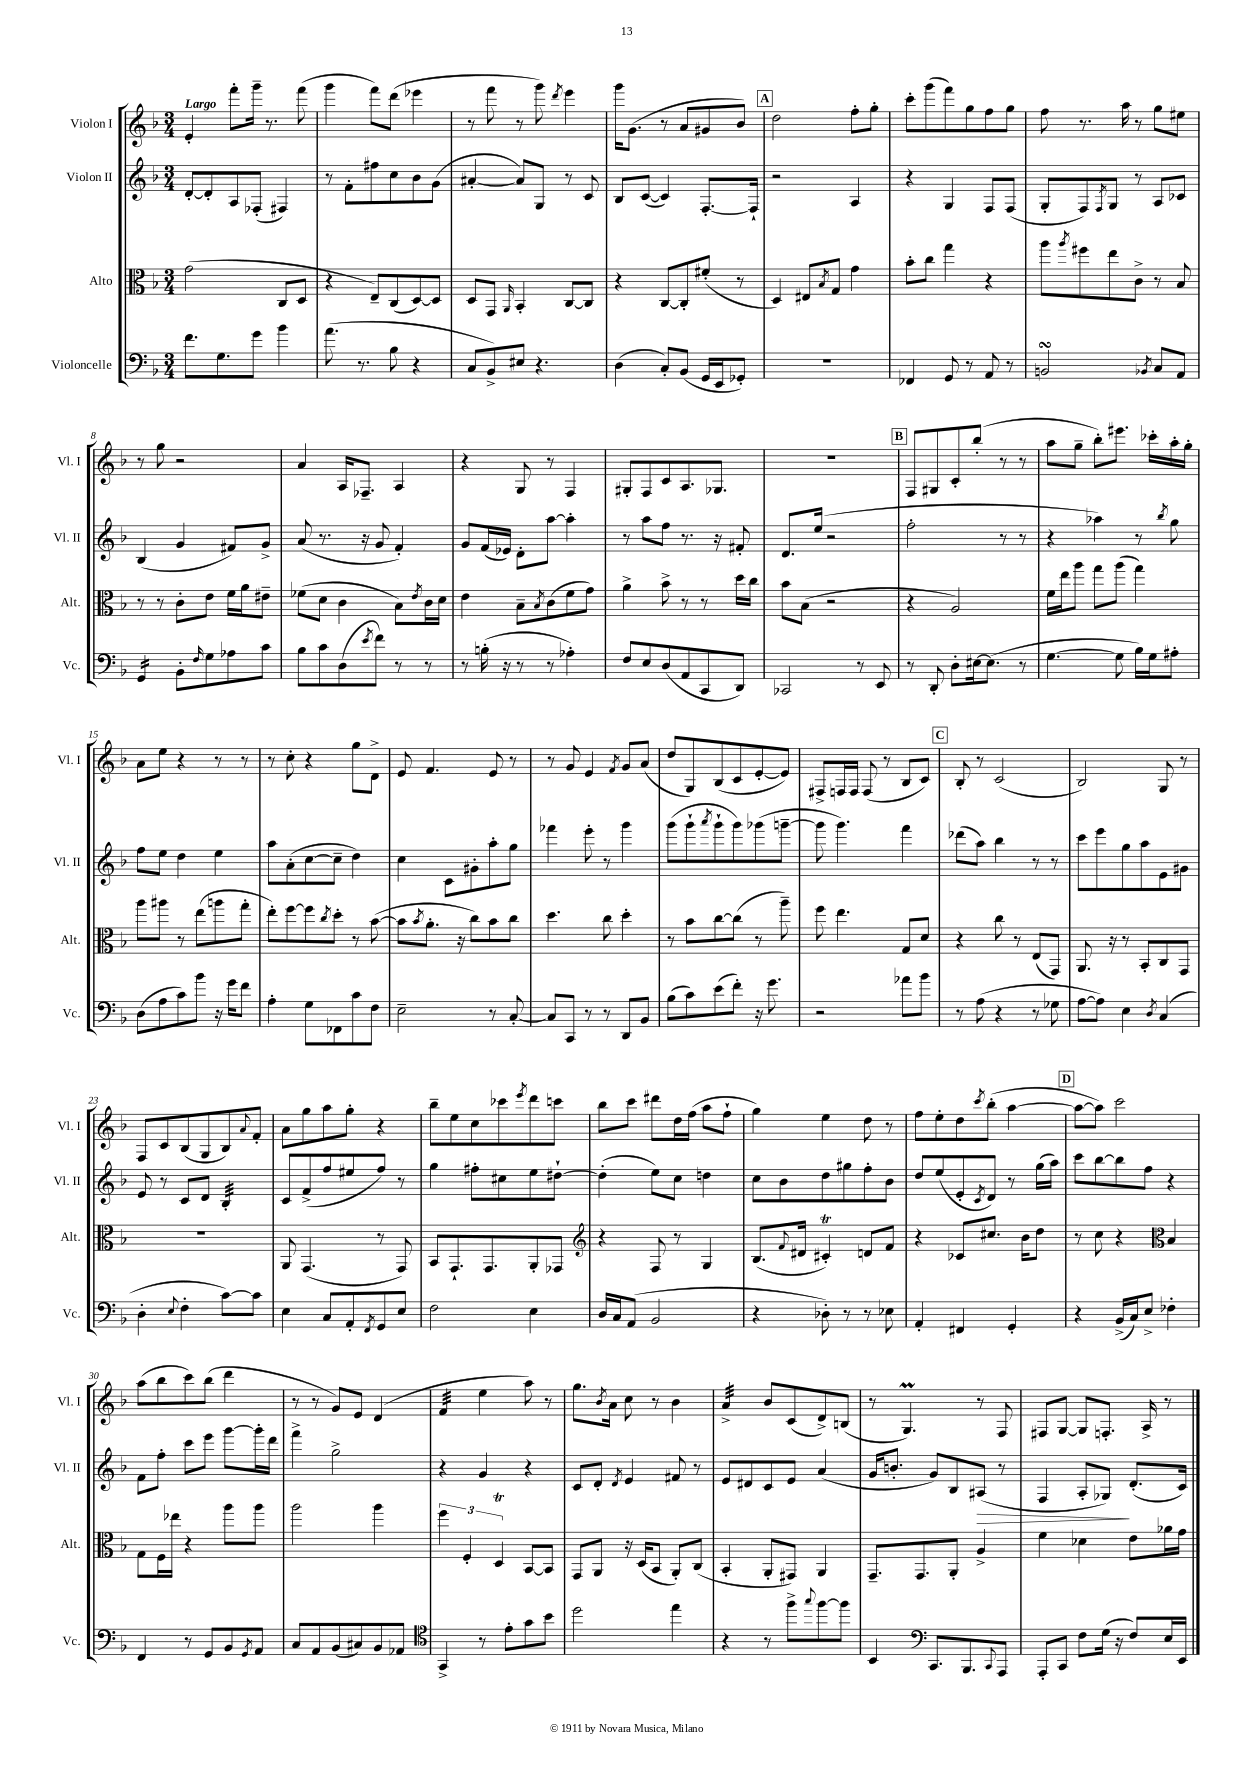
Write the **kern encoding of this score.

**kern	**kern	**kern	**kern
*staff4	*staff3	*staff2	*staff1
*clefF4	*clefC3	*clefG2	*clefG2
*k[b-]	*k[b-]	*k[b-]	*k[b-]
*M3/4	*M3/4	*M3/4	*M3/4
8.f\L	(2g\	[8d'/L	4e'/
.	.	8d'/]	.
8.G\	.	.	.
.	.	8A/	8fff'\L
8g\J	.	(8F-'/J	16ggg~\Jk
.	.	.	8.r
4b-\	8C/L	4F#/)	.
.	8D/J	.	(8fff\
=	=	=	=
(8.a\	4r	8r	4ggg\
.	.	8f'\L	.
8.r	.	.	.
.	8E~/L)	8ff#\	8fff\L)
8B-\	(8C/	8cc\	(8ddd\J
4r	[8D/)	8b-\	4eee-\
.	8D/]J	(8g\J	.
=	=	=	=
8C/L	8D/L	[4a#'/	8r
8BB-^/)	8GG/J	.	8fff\
.	16qqAA/	.	.
8E#/J	4BB-'/	8a#/]L)	8r
4.r	.	8G/J	8ggg\)
.	.	.	8qddd/
.	[8C/L	8r	4eee\
.	8C/]J	8c/	.
=	=	=	=
(4D\	4r	8B-/L	16ggg\LK
.	.	.	(8.g\J
.	.	([8c/J	.
8C'/L)	[8C/L	4c/])	8r
(8BB-/J	8C'/]	.	8a/L
16GG/LL	(8f#'/J	[8.F'/L	8g#/
16EE/J	.	.	.
8GG-'/J)	8r	.	8b-/J)
.	.	16F`/]Jk	.
=	=	=	=
2.r	4D/)	2r	2dd\
.	8E#/L	.	.
.	8qB-/	.	.
.	8G/J	.	.
.	4g\	4A/	8ff'\L
.	.	.	8gg'\J
=	=	=	=
4FF-/	8b-'\L	4r	8ccc'\L
.	8cc\J	.	(8ggg\
8GG/	4gg\	4G/	8fff\)
8r	.	.	8gg\
8AA/	4r	8F/L	8ff\
8r	.	(8F/J	8gg\J
=	=	=	=
2BB/	8aa\L	8G'/L	8ff\
.	8qaa/	.	.
.	8ff#\	8F/)	8.r
.	.	8qF/	.
.	8ee\	8G/J	.
.	.	.	16aa\
.	8c^\J	8r	8r
8qBB-/	.	.	.
8C/L	8r	8A/L	8gg\L
8AA/J	8B-/	8c-/J	8ee#\J
=	=	=	=
4GG/	8r	(4B-/	8r
.	8r	.	8gg\
8BB-'\L	8c'\L	4g/	2r
16qqF/	.	.	.
8G\	8e\J	.	.
8A-\	16f\LL	8f#/L)	.
.	16a\J	.	.
8c\J	8e#~\J	8g^/J	.
=	=	=	=
8B-\L	(8f-\L	(8a/	4a/
8c\	8d\J	8.r	.
(8D\	4c\	.	16A/LK
.	.	16r	8.F-~/J
8qe/	.	.	.
8f\J)	.	8g/	.
8r	8B-\L)	4f'/)	4A/
.	8qe/	.	.
8r	16c\L	.	.
.	16d\JJ	.	.
=	=	=	=
8r	4e\	8g/L	4r
(16B'\	.	(16f/L	.
16r	.	16e-/JJ)	.
8r	8B-~\L	8d'\L	8G/
.	8qB-/	.	.
8r	(8c\	[8aa\J	8r
4A-'\)	8f\	4aa'\]	4F/
.	8g\J)	.	.
=	=	=	=
8F/L	4a^\	8r	8G#'/L
8E/	.	8aa\L	8F/
(8D/	8b-^\	8ff\J	8c/
8AA/	8r	8.r	8.A/
8CC/	8r	.	.
.	.	16r	8.G-/J
8DD/J)	16dd\LL	8f#'/	.
.	16cc\JJ	.	.
=	=	=	=
2CC-/	8b-\L	8.d/L	2.r
.	(8B-\J	.	.
.	.	(16ee/Jk	.
.	2r	2r	.
8r	.	.	.
8EE/	.	.	.
=	=	=	=
8r	4r	2ff'\	8F/L
8DD'/	.	.	8G#/
8D'\L	2A/)	.	8c'/
[16E#\k	.	.	(8bb-'/J
(8.E#\]J	.	.	.
.	.	8r	8r
8r	.	8r	8r
=	=	=	=
[4.G\	16f\LL	4r	8aa\L
.	16ee\J	.	.
.	8aa\J	.	8gg~\J
.	8gg\L	4aa-\)	8bb-'\L)
8G\]	(8aa\J	.	8.eee#\J
16B-\LL)	4gg\)	8r	.
16G\J	.	.	16ccc-'\LL
.	.	8qbb-/	.
8A#'\J	.	8gg\	16aa'\
.	.	.	16gg'\JJ
=	=	=	=
(8D\L	8aa\L	8ff\L	8a\L
8A\	8aa#\J	8ee\J	8ee\J
8c\)	8r	4dd\	4r
8b-\J	(8ee\L	.	.
16r	8aa\	4ee\	8r
16g\LK	.	.	.
8f\J	8gg'\J	.	8r
=	=	=	=
4A'\	8ee'\L)	8aa\L	8r
.	[8ff\	(8a'\	8cc'\
8G\L	8ff\]	[8cc\	4r
.	8qcc/	.	.
8FF-\	8dd'\J	8cc~\]J	.
8c\	8r	4dd\)	8gg\L
8F\J	([8b-\	.	8d^\J
=	=	=	=
2E~\	8b-\]L	4cc\	8e/
.	8qb-/	.	.
.	8.a'\J	.	4.f/
.	.	8c\L	.
.	16r	.	.
.	8cc\L)	8g#'\	.
8r	8b-\	8aa'\	8e/
[8C'/	8cc\J	8gg\J	8r
=	=	=	=
8C/]L	4.dd\	4fff-\	8r
8CC/J	.	.	8g/
8r	.	8eee'\	4e/
8r	8cc\	8r	.
.	.	.	8qf/
8DD/L	4dd'\	4ggg\	8g/L
8BB-/J	.	.	(8a/J
=	=	=	=
(8B-\L	8r	(8ggg\L	8dd/L
8c\)	8b-\L	8ggg`\	8G/)
.	.	8qaaa/	.
(8e\	[8cc\	8ggg`\	(8B-/
8f'\J)	(8cc\]J	8ggg\)	8c/
16r	8r	(8ggg-\	[8e'/
8.g\	.	.	.
.	8aa~\)	[8ggg~\J	8e/]J)
=	=	=	=
2r	8ff\	8ggg\]	8F#^/L
.	4.ee\	4.ggg\)	16F/L
.	.	.	16F/JJ
.	.	.	(8F/
.	.	.	8r
8a-\L	8G/L	4fff\	8B-/L
8b-\J	8d/J	.	8c/J)
=	=	=	=
8r	4r	(8ddd-\L	8B-'/
(8A\	.	8aa\J)	8r
4r	8cc\	4bb-\	(2c/
.	8r	.	.
8r	(8E/L	8r	.
8G-\	8GG/J)	8r	.
=	=	=	=
[8A\L	8.AA/	8ccc\L	2B-/)
8A\]J)	.	8eee\	.
.	16r	.	.
4E\	8r	8gg\	.
.	8BB-'/L	8aa\	.
8qD/	.	.	.
(4C/	8C/	8e\	8G/
.	8GG/J	8g#\J	8r
=	=	=	=
4D'\	2.r	8e/	8F/L
.	.	8r	8c/
8qqE/	.	.	.
4F'\	.	8c/L	(8B-/
.	.	8d/J	8G/
[8c\L)	.	4B-'/	8B-/)
.	.	.	8qqa/
8c\]J	.	.	8f'/J
=	=	=	=
4E\	8AA/	8c/L	8a\L
.	(4.GG/	(8f^/	8gg\
8C/L	.	8ff/	8aa\
8AA'/	.	8ee#/	8gg'\J
8qFF/	.	.	.
8GG/	8r	8ff/J)	4r
8E/J	8GG/)	8r	.
=	=	=	=
2F\	8BB-/L	4gg\	8bb-~\L
.	8.GG`/	.	8ee\
.	.	8ff#'\L	8cc\
.	8.GG/	.	.
.	.	8cc#\	8ccc-\
.	.	.	8qeee/
4E\	8AA'/	8ee\	8ddd\
.	8GG-/J	[8dd#`\J	8ccc\J
=	=	=	=
*	*clefG2	*	*
16D/LL	4r	(4dd#'\]	8bb-\L
16C/J	.	.	.
(8AA/J	.	.	8ccc\J
2BB-/	8F/	8ee\L)	8ddd#\L
.	8r	8cc\J	16dd\L
.	.	.	(16ff\JJ
.	4G/	4dd\	8aa\L
.	.	.	8ff`\J
=	=	=	=
4r	(8.B-/L	8cc\L	4gg\)
.	.	8b-\	.
.	8qqf/	.	.
.	16d#/Jk	.	.
8D-'\)	4c#'/)	8dd\	4ee\
8r	.	8gg#\	.
8r	8d/L	8ff'\	8dd\
8E-\	8f/J	8b-\J	8r
=	=	=	=
4AA'/	4r	8dd/L	8ff\L
.	.	(8ee/	8ee'\
4FF#/	8c-/L	8e'/	8dd\
.	.	8qc/	8qccc/
.	8.cc#/J	8d/J)	(8bb-'\J
4GG'/	.	8r	[4aa\
.	16b-\LK	.	.
.	8dd\J	(16gg\LL	.
.	.	16aa\JJ)	.
=	=	=	=
4r	8r	8ccc\L	8aa\_L
.	8cc\	[8bb-\	8aa\]J)
(16BB-^/LL	4r	8bb-\]	2ccc\
16C/J)	.	.	.
8E^/J	.	8ff\J	.
*	*clefC3	*	*
4F-'\	4B-/	4r	.
=	=	=	=
4FF/	8G\L	8f\L	(8aa\L
.	16F\L	8ff'\J	8bb-\
.	16ee-\JJ	.	.
8r	4r	8ccc\L	8ccc\)
8GG/L	.	8eee\J	(8bb-\J
8BB-/	8aa\L	[8ggg\L	4ddd\
8qGG/	.	.	.
8AA/J	8aa\J	16ggg'\]L	.
.	.	16ddd\JJ	.
=	=	=	=
8C/L	2aa\	4fff^\	8r
8AA/	.	.	8r
(8BB-/	.	2gg^\	8g/L)
8C#/)	.	.	8e/J
8BB-/	4aa\	.	(4d/
8AA-/J	.	.	.
=	=	=	=
*clefC4	*	*	*
4GG^/	6ff\	4r	4f/
.	6F'/	.	.
8r	.	4g/	4ee\
.	6D/	.	.
8e'\L	.	.	.
8g\	[8BB-/L	4r	8aa\)
8b-\J	8BB-/]J	.	8r
=	=	=	=
2dd\	8GG/L	8c/L	8.gg\L
.	8AA/J	8d'/J	.
.	.	.	8qb-/
.	.	.	16a\Jk
.	.	8qd/	.
.	16r	4e/	8cc\
.	(16D/LK	.	.
.	8BB-/J	.	8r
4ee\	8AA'/L)	8f#/	4b-\
.	(8C/J	8r	.
=	=	=	=
4r	4BB-'/	8e/L	4a^/
.	.	8d#/	.
8r	8AA'/L	8c/	8b-/L
8ff^\L	8GG#/J)	8e/J	(8c/
8qqgg/	.	.	.
[8ff\	4AA/	(4a/	8d^/)
8ff\]J	.	.	(8B/J
=	=	=	=
4BB-/	8.GG~/L	16g/LK	8r
.	.	8.b'/J	.
.	.	.	4.G/)
.	8.GG/	.	.
*clefF4	*	*	*
8.CC/L	.	8g/L)	.
.	8AA'/J	8B-/	.
8.BBB-/	.	.	.
.	4A^/	(8A#/J	8r
8qqCC/	.	.	.
8AAA/J	.	8r	8F/
=	=	=	=
8AAA'/L	4f\	4F/	8F#/L
8CC/J	.	.	[8G/J
8F\L	4d-\	8A'/L	8G/]L
(16G\Jk	.	8G-/J)	8.F'/J
16r	.	.	.
8F/L)	8e\L	(8.d'/L	.
.	.	.	16A^/
16E/L	16a-\L	.	8r
16EE/JJ	16g\JJ	16c/Jk)	.
==	==	==	==
*-	*-	*-	*-
